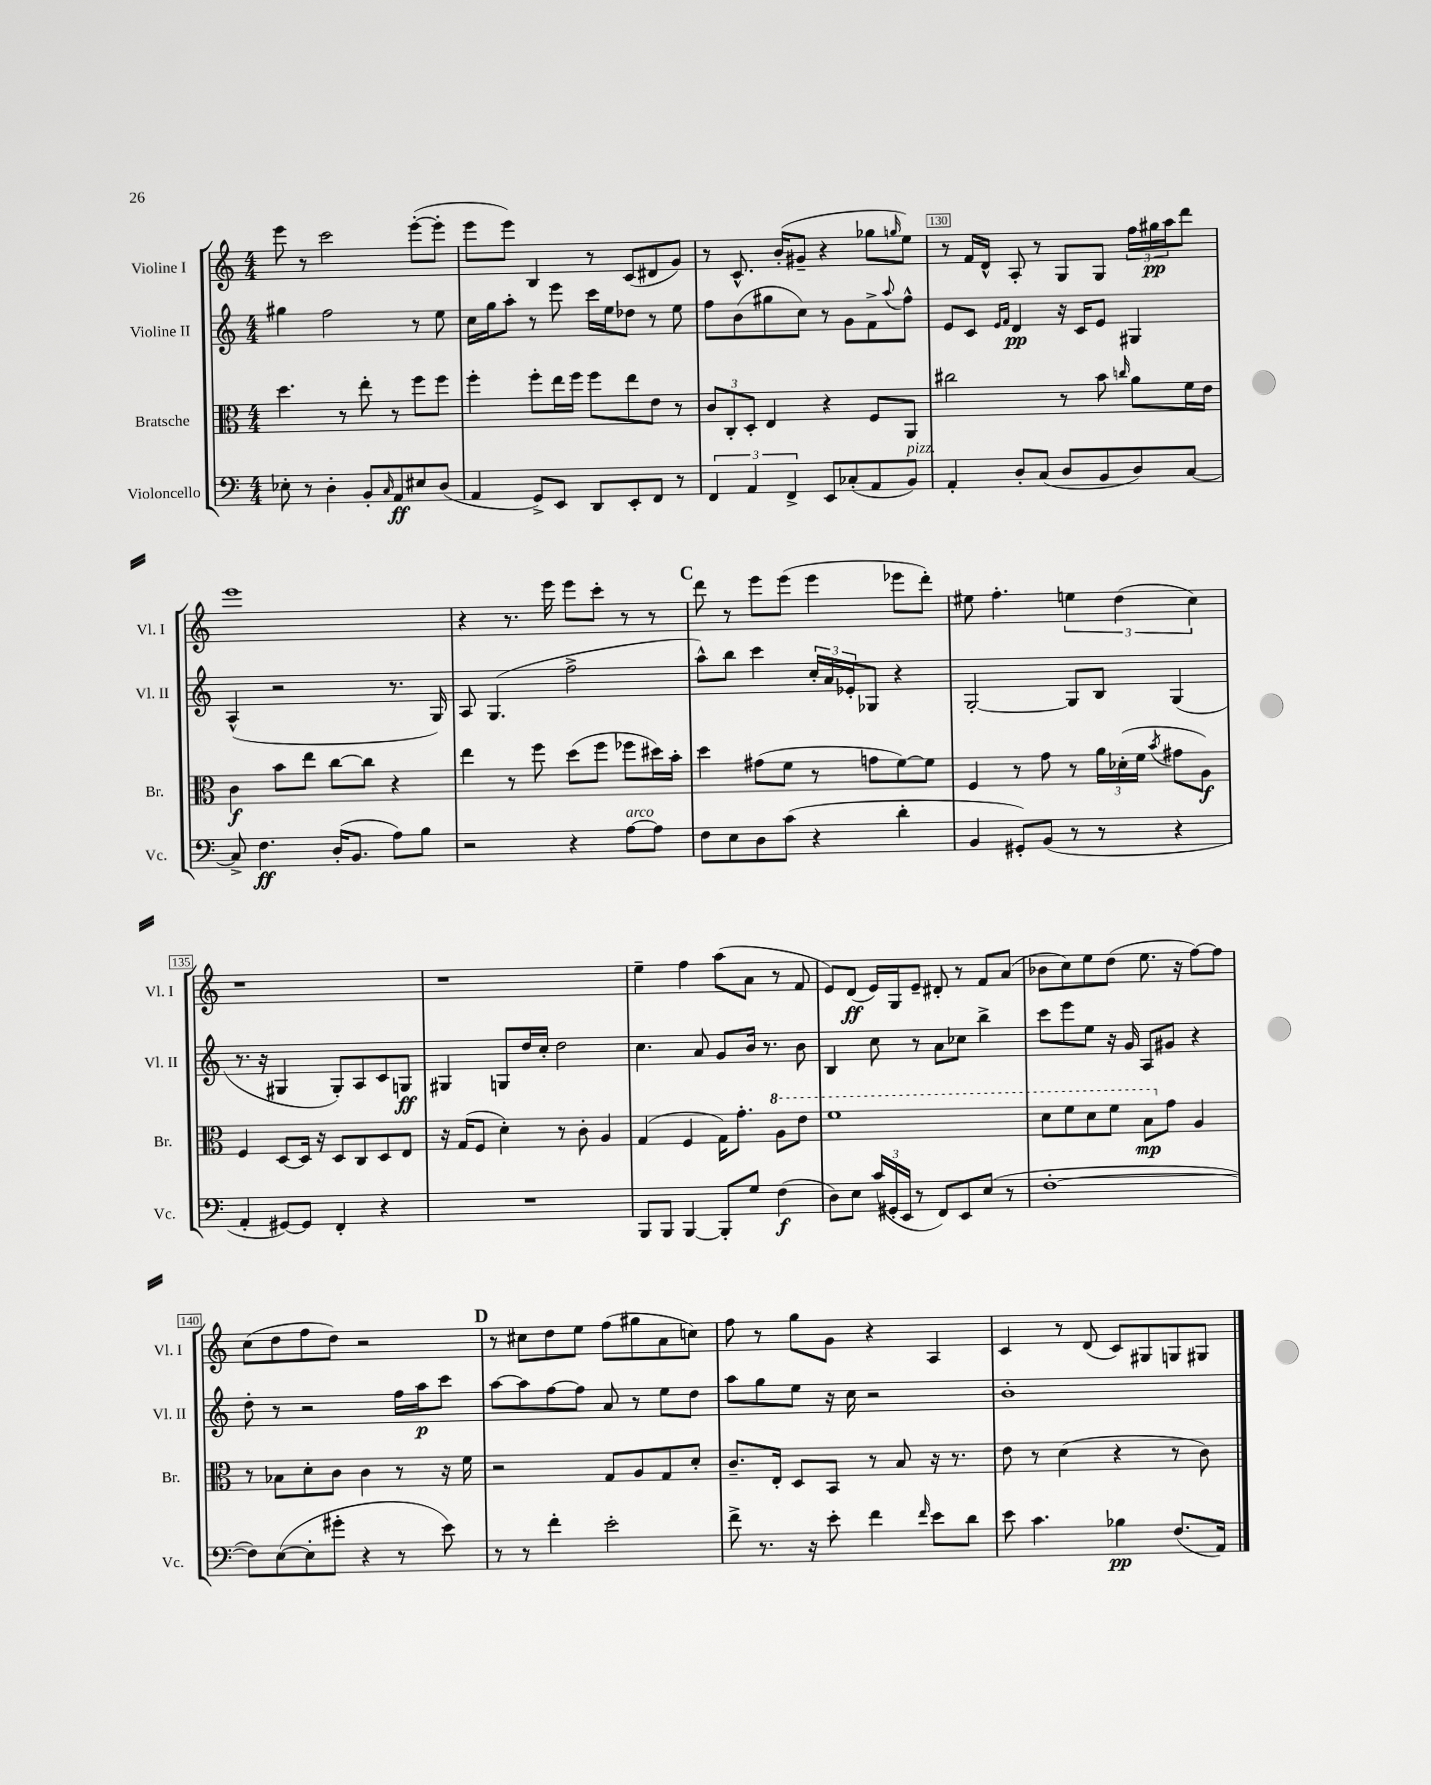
<<
\new StaffGroup <<
\new Staff = "s0" \with { instrumentName = "Violine I" shortInstrumentName = "Vl. I" } {
    \clef treble \key c \major \numericTimeSignature \time 4/4
    e'''8 r8 c'''2 e'''8~-.( e'''8-. |
    e'''8 e'''8) b4 r8 c'8( dis'8 g'8) |
    r8 c'8.-^ b'16-.( gis'8-- r4 ges''8 \grace { g''16 } e''8) |
    r8 f'16 d'16-^ a8-. r8 g8 g8 \tuplet 3/2 { f''16 gis''16\pp a''16 } d'''8 |
    e'''1 |
    r4 r8. e'''16 e'''8 c'''8-. r8 r8 |
    \mark \markup { \bold "C" } d'''8 r8 e'''8 e'''8( e'''4 ees'''8 d'''8-.) |
    eis''8 f''4.-. \tuplet 3/2 { e''4 d''4( c''4) } |
    r1 |
    r1 |
    e''4-- f''4 a''8( a'8 r8 f'8 |
    e'8) d'8\ff( e'16) g16 e'8-- dis'8-. r8 f'8 a'8( |
    bes'8 c''8) e''8 d''8( e''8. r16 f''8~) f''8 |
    c''8( d''8 f''8 d''8) r2 |
    \mark \markup { \bold "D" } r8 cis''8 d''8 e''8 f''8( gis''8 a'8 c''8) |
    f''8 r8 g''8 g'8 r4 a4 |
    c'4 r8 d'8( c'8) gis8 g8 gis8 \bar "|." |
}
\new Staff = "s1" \with { instrumentName = "Violine II" shortInstrumentName = "Vl. II" } {
    \clef treble \key c \major \numericTimeSignature \time 4/4
    gis''4 f''2 r8 e''8 |
    c''16 g''16 a''8-. r8 e'''8 c'''16 e''16 des''8 r8 e''8 |
    f''8 b'8( gis''8 c''8) r8 g'8 f'8-> \appoggiatura { a''8 } f''8-^ |
    e'8 c'8 \grace { e'16 f'16 } d'4\pp r16 c'16 e'8 gis4 |
    a4-^( r2 r8. g16) |
    a8 g4.( f''2-> |
    \mark \markup { \bold "C" } a''8-^) b''8 c'''4 \tuplet 3/2 { c''16-. a'16 ees'16-. } ges8 r4 |
    g2~-. g8 b8 g4( |
    r8. r16 gis4 gis8-.) a8 c'8 g8\ff |
    gis4 g8 d''16 c''16-. d''2 |
    c''4. a'8 g'8 b'16 r8. b'8 |
    b4 c''8 r8 a'8 ces''8 b''4-> |
    c'''8 e'''8 e''8 r16 g'16 a8 gis'8 r4 |
    d''8-. r8 r2 f''16 a''16\p c'''8 |
    \mark \markup { \bold "D" } a''8~ a''8 f''8~ f''8 a'8 r8 e''8 d''8 |
    a''8 g''8 e''8 r16 c''16 r2 |
    b'1-. \bar "|." |
}
\new Staff = "s2" \with { instrumentName = "Bratsche" shortInstrumentName = "Br." } {
    \clef alto \key c \major \numericTimeSignature \time 4/4
    d''4. r8 e''8-. r8 f''8 f''8 |
    f''4-. f''8-. e''16 f''16 f''8 e''8 e'8 r8 |
    \tuplet 3/2 { c'8 c8-. d8-. } e4 r4 f8 a,8 |
    cis''2 r8 b'8 \grace { c''16 } a'8 f'16 e'16 |
    c'4\f b'8 e''8 c''8~ c''8 r4 |
    e''4 r8 f''8 d''8( f''8 fes''8 dis''16) b'16-. |
    \mark \markup { \bold "C" } d''4 gis'8( f'8 r8 g'8 f'8~) f'8 |
    f4 r8 g'8 r8 \tuplet 3/2 { a'16 des'16-.( f'16 } \acciaccatura { b'8 } gis'8 a8\f) |
    f4 d8~ d16 r16 d8 c8 d8 e8 |
    r16 g16( f8 d'4-.) r8 c'8-. a4 |
    g4( f4 g16) g'8.-. \ottava #1 a'8 e''8 |
    f''1 |
    d''8 f''8 d''8 f''8 b'8\mp \ottava #0 g'8 a4 |
    r8 bes8 d'8-. c'8 c'4 r8 r16 f'16 |
    \mark \markup { \bold "D" } r2 g8 a8 g8 d'8-. |
    c'8.-- e16-. d8 b,8 r8 b8 r16 r8. |
    e'8 r8 d'4( r4 r8 c'8) \bar "|." |
}
\new Staff = "s3" \with { instrumentName = "Violoncello" shortInstrumentName = "Vc." } {
    \clef bass \key c \major \numericTimeSignature \time 4/4
    ees8-. r8 d4-. b,8-. \grace { c16 } a,8\ff eis8 d8( |
    a,4 g,8->) e,8 d,8 e,8-. f,8 r8 |
    \tuplet 3/2 { f,4 a,4 f,4-> } e,8 ces8-.( a,8 b,8^\markup { \italic "pizz." }) |
    a,4-. d8-. c8( d8 b,8 d8) c8~ |
    c8-> f4.\ff d16-.( b,8. a8) b8 |
    r2 r4 a8~^\markup { \italic "arco" } a8 |
    \mark \markup { \bold "C" } f8 e8 d8 c'8( r4 d'4-. |
    b,4 gis,8-.) b,8( r8 r8 r4 |
    a,4-. gis,8~) gis,8 f,4-. r4 |
    R1 |
    b,,8 b,,8 b,,4~ b,,8-. g8 f4\f( |
    d8) e8 \tuplet 3/2 { c'16( gis,16-. e,16 } r8 f,8) e,8 e8( r8 |
    f1~-. |
    f8) e8~( e8-. gis'8-. r4 r8 e'8) |
    \mark \markup { \bold "D" } r8 r8 f'4-. e'2-. |
    f'8-> r8. r16 e'8-. f'4 \grace { f'16 } e'8 d'8 |
    e'8 c'4. bes4\pp f8.( a,16) \bar "|." |
}
>>
>>
\layout { \context { \Score currentBarNumber = #127 \override BarNumber.break-visibility = ##(#f #t #t) barNumberVisibility = #(every-nth-bar-number-visible 5) \override BarNumber.stencil = #(make-stencil-boxer 0.1 0.3 ly:text-interface::print) } }
